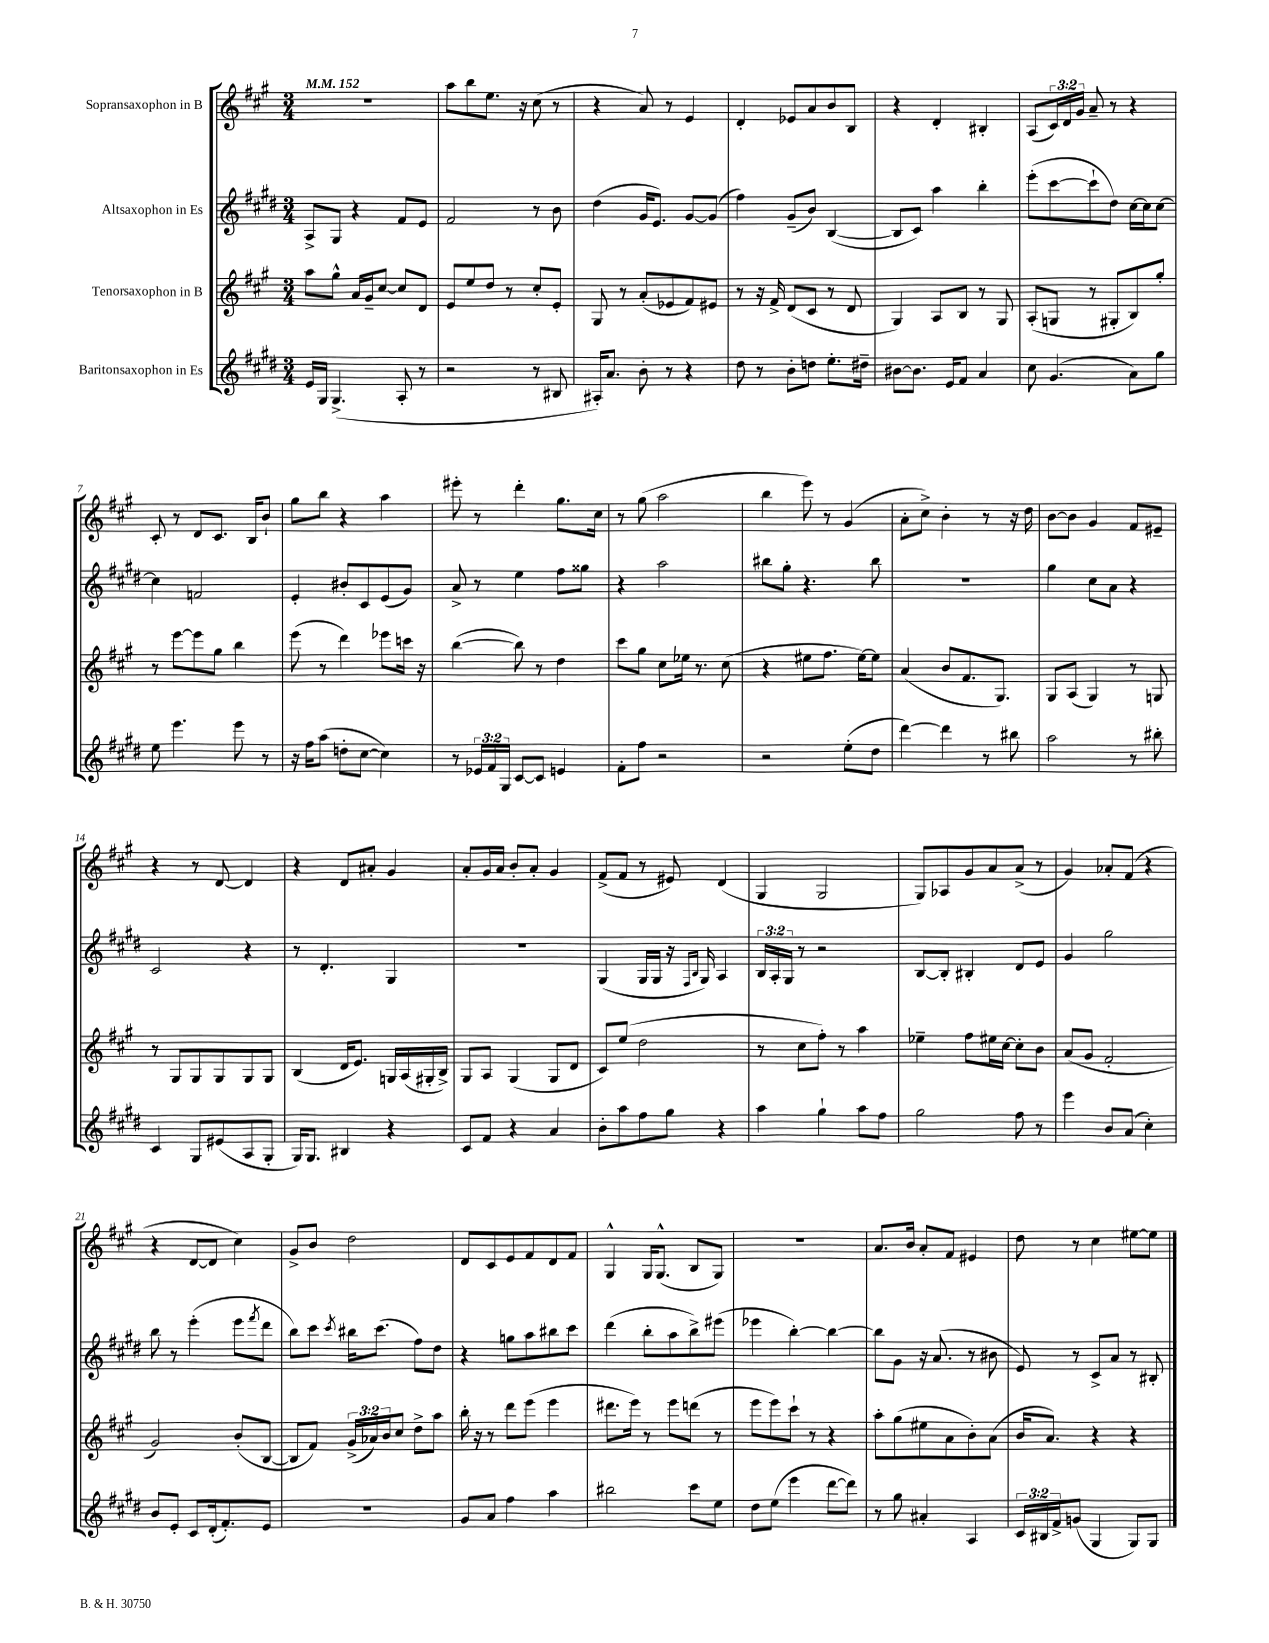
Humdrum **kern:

**kern	**kern	**kern	**kern
*part4	*part3	*part2	*part1
*staff4	*staff3	*staff2	*staff1
*I"Baritonsaxophon in Es	*I"Tenorsaxophon in B	*I"Altsaxophon in Es	*I"Sopransaxophon in B
*clefG2	*clefG2	*clefG2	*clefG2
*k[f#c#g#d#]	*k[f#c#g#]	*k[f#c#g#d#]	*k[f#c#g#]
*M3/4	*M3/4	*M3/4	*M3/4
*MM152	*MM152	*MM152	*MM152
=1	=1	=1	=1
16e/LL	8aa\L	8A^/L	2.r
16G#/JJ	.	.	.
(4.G#^/	8gg#^^\J	8G#/J	.
.	16a/LL	4r	.
.	16g#~/J	.	.
.	[8cc#/J	.	.
8A'/	8cc#/L]	8f#/L	.
8r	8d/J	8e/J	.
=2	=2	=2	=2
2r	8e/L	2f#/	8aa\L
.	8ee/	.	8bb\
.	8dd/J	.	8.ee\J
.	8r	.	.
.	.	.	16r
8r	8cc#'/L	8r	(8cc#\
8B#X/	8e'/J	8b\	8r
=3	=3	=3	=3
16A#X'/KL)	8G#/	(4dd#\	4r
8.a/J	.	.	.
.	8r	.	.
8b'\	(8a'/L	16g#/KL	8a/)
.	.	8.e/J)	.
8r	8e-X/	.	8r
4r	8f#/)	[8g#/L	4e/
.	8e#X/J	(8g#/J]	.
=4	=4	=4	=4
8dd#\	8r	4ff#\)	4d'/
8r	16r	.	.
.	16f#^/	.	.
8b'\L	(8d/L	(8g#~/L	8e-X/L
8ddn\J	8c#/J	8b/J)	8a/
8.ee'\L	8r	([4B/	8b/
.	8d/	.	8B/J
16dd#X~\Jk	.	.	.
=5	=5	=5	=5
[8b#X\L	4G#/)	8B/L]	4r
8.b#\J]	.	8c#/J)	.
.	8A/L	4aa\	4d'/
16e/KL	.	.	.
8f#/J	8B/J	.	.
4a/	8r	4bb'\	4B#X'/
.	8G#/	.	.
=6	=6	=6	=6
8cc#\	(8A'/L	(8eee'\L	(8A/L
(4.g#/	8Gn/J	[8ccc#\	24c#/L)
.	.	.	24d/
.	.	.	24g#/JJ
.	8r	8ccc#`\]	8a~/
.	8G#X'/L	8dd#\J)	8r
8a\L)	8B/)	[16cc#\LL	4r
.	.	16cc#\J]	.
8gg#\J	8gg#'/J	[8cc#\J	.
!!LO:LB:g=z
=7	=7	=7	=7
8ee\	8r	4cc#\]	8c#'/
4.eee\	[8eee\L	.	8r
.	8eee\]	2fn/	8d/L
.	8gg#\J	.	8.c#/J
8eee\	4bb\	.	.
.	.	.	16B/KL
8r	.	.	8b`/J
=8	=8	=8	=8
16r	(8eee\	4e'/	8gg#\L
16ff#\KL	.	.	.
(8aa\J	8r	.	8bb\J
8ddn'\L	4ddd\)	8b#X'/L	4r
[8cc#\J	.	8c#/	.
4cc#\])	8eee-X\L	(8e/	4aa\
.	16cccn\Jk	8g#/J)	.
.	16r	.	.
=9	=9	=9	=9
8r	([4bb\	8a^/	8eee#X'\
24e-X/LL	.	8r	8r
24f#/	.	.	.
24G#/JJ	.	.	.
[8c#/L	8bb\])	4ee\	4ddd'\
8c#/J]	8r	.	.
4en/	4dd\	8ff#\L	8.gg#\L
.	.	8gg##X\J	.
.	.	.	16cc#\Jk
=10	=10	=10	=10
8f#'\L	8ccc#\L	4r	8r
8ff#\J	8gg#\J	.	(8gg#\
2r	8cc#\L	2aa\	2aa\
.	16ee-X\Jk	.	.
.	8.r	.	.
.	(8cc#\	.	.
=11	=11	=11	=11
2r	4r	8bb#X\L	4bb\
.	.	8gg#'\J	.
.	8ee#X\L	4.r	8eee\)
.	8.ff#\J	.	8r
(8ee'\L	.	.	(4g#/
.	[16ee#\KL)	.	.
8dd#\J	8ee#\J]	8bb#\	.
=12	=12	=12	=12
[4ddd#\)	(4a/	2.r	8a'\L
.	.	.	8cc#^\J)
4ddd#\]	8b/L	.	4b'\
.	8.f#/	.	.
8r	.	.	8r
.	8.G#/J)	.	.
8bb#X\	.	.	16r
.	.	.	16dd\
=13	=13	=13	=13
2aa\	8G#/L	4gg#\	[8b\L
.	(8A/J	.	8b\J]
.	4G#/)	8cc#\L	4g#/
.	.	8a\J	.
8r	8r	4r	8f#/L
8bb#X'\	8Gn/	.	8e#X~/J
!!LO:LB:g=z
=14	=14	=14	=14
4c#/	8r	2c#/	4r
.	8G#/L	.	.
8G#/L	8G#/	.	8r
(8e#X/	8G#/	.	[8d/
8A/	8G#/	4r	4d/]
8G#'/J	8G#/J	.	.
=15	=15	=15	=15
16G#/KL)	(4B/	8r	4r
8.G#/J	.	.	.
.	.	4.d#'/	.
4B#X/	16d/KL	.	8d/L
.	8.e/J)	.	.
.	.	.	8a#X'/J
4r	16Gn/LL	4G#/	4g#/
.	(16A/	.	.
.	16G#X'/	.	.
.	16B^/JJ)	.	.
=16	=16	=16	=16
8c#/L	8G#/L	2.r	8a'/L
8f#/J	8A/J	.	16g#/L
.	.	.	16a/JJ
4r	(4G#/	.	8b'/L
.	.	.	8a'/J
4a/	8G#/L	.	4g#/
.	8d/J	.	.
=17	=17	=17	=17
8b'\L	8c#/L)	(4G#/	(8f#^/L
8aa\	(8ee/J	.	8f#/J
8ff#\	2dd\	16G#/LL	8r
.	.	16G#/JJ	.
8gg#\J	.	16r	8e#X/)
.	.	16qqF#/LL	.
.	.	16qqB/JJ	.
.	.	16G#/)	.
4r	.	4A/	(4d/
=18	=18	=18	=18
4aa\	8r	24B/LL	4G#/
.	.	24A'/	.
.	.	24G#/JJ	.
.	8cc#\L	8r	.
4gg#`\	8ff#'\J)	2r	2G#/
.	8r	.	.
8aa\L	4aa\	.	.
8ff#\J	.	.	.
=19	=19	=19	=19
2gg#\	4ee-X~\	[8B/L	8G#/L)
.	.	8B'/J]	8A-X/
.	8ff#\L	4B#X'/	8g#/
.	16ee#X\L	.	8a/
.	[16cc#\JJ	.	.
8ff#\	8cc#'\L]	8d#/L	(8a^/J
8r	8b\J	8e/J	8r
=20	=20	=20	=20
4eee\	(8a/L	4g#/	4g#/)
.	8g#/J	.	.
8b/L	2f#'/	2gg#\	8a-X'/L
(8a/J	.	.	(8f#/J
4cc#'\)	.	.	4r
!!LO:LB:g=z
=21	=21	=21	=21
8b/L	2g#/)	8bb\	4r
8e'/J	.	8r	.
8c#/L	.	(4eee'\	[8d/L
(16d#'/k	.	.	8d/J]
8.f#'/)	.	.	.
.	(8b'/L	8eee\L	4cc#\)
.	.	8qfff#/	.
8e/J	[8B/J	8ddd#\J	.
=22	=22	=22	=22
2.r	8B/L]	8bb\L)	8g#^/L
.	8f#/J)	8ccc#\J	8b/J
.	.	8qccc#/	.
.	(24g#^/LL	16bb#X\KL	2dd\
.	24a-X/)	.	.
.	.	(8.ccc#\J	.
.	24b/J	.	.
.	8cc#/J	.	.
.	8dd^\L	8ff#\L)	.
.	8aa\J	8dd#\J	.
=23	=23	=23	=23
8g#/L	16bb'\	4r	8d/L
.	16r	.	.
8a/J	8r	.	8c#/
4ff#\	8ddd\L	8ggn\L	8e/
.	(8eee\J	8aa\	8f#/
4aa\	4eee\	8bb#X\	8d/
.	.	8ccc#\J	8f#/J
=24	=24	=24	=24
2bb#X\	8.ddd#X\L	(4ddd#\	4G#^^/
.	16eee\Jk)	.	.
.	8r	8bb'\L	16G#/KL
.	.	.	(8.G#^^/J
.	8eee\L	8aa\	.
8ccc#\L	(8dddn\J	8bb^\)	8B/L
8ee\J	8r	(8eee#X\J	8G#/J)
=25	=25	=25	=25
8dd#\L	8eee\L	4eee-X\	2.r
(8ee\J	8eee\)	.	.
4eee\	8ccc#`\J	[4bb'\)	.
.	8r	.	.
[8ddd#\L	4r	4bb\_	.
8ddd#\J])	.	.	.
=26	=26	=26	=26
8r	8aa'\L	8bb\L]	8.a/L
8gg#\	(8gg#\	8g#\J	.
.	.	.	16b/Jk
4a#X'/	8ee#X\	16r	8a'/L
.	.	(8.a/	.
.	8a\	.	8f#/J
4A/	8b'\)	8r	4e#X/
.	(8a\J	8b#X\	.
=27	=27	=27	=27
24c#/LL	16b/KL	8e/)	8dd\
24B#X/	.	.	.
.	8.a/J)	.	.
24f#^/J	.	.	.
(8gn/J	.	8r	8r
4G#/	4r	8c#^/L	4cc#\
.	.	8a/J	.
8G#/L)	4r	8r	[8ee#X\L
8G#/J	.	8B#X'/	8ee#\J]
==	==	==	==
*-	*-	*-	*-
